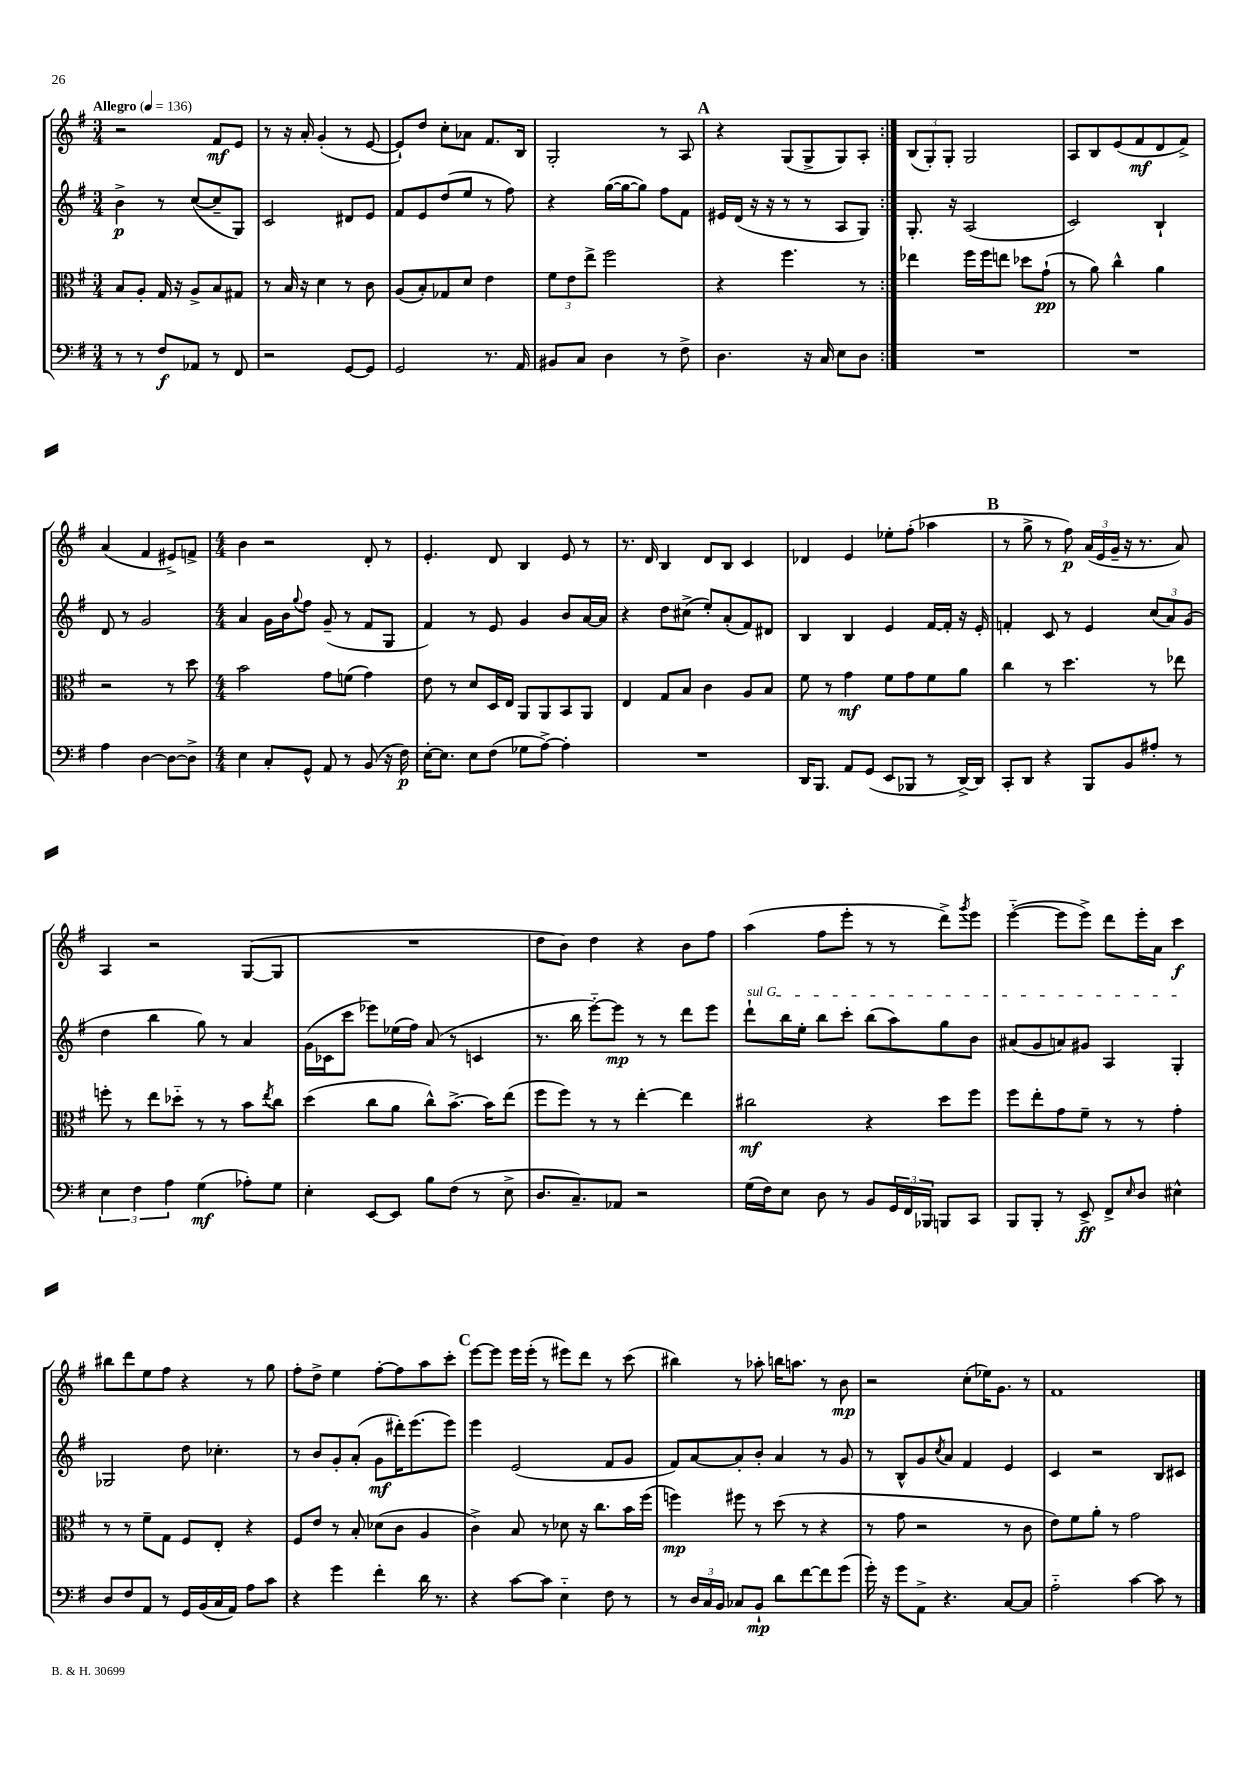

**kern	**dynam	**kern	**dynam	**kern	**dynam	**kern	**dynam
*part4	*part4	*part3	*part3	*part2	*part2	*part1	*part1
*staff4	*staff4	*staff3	*staff3	*staff2	*staff2	*staff1	*staff1
*clefF4	*	*clefC3	*	*clefG2	*	*clefG2	*
*k[f#]	*	*k[f#]	*	*k[f#]	*	*k[f#]	*
*M3/4	*	*M3/4	*	*M3/4	*	*M3/4	*
*MM136	*	*MM136	*	*MM136	*	*MM136	*
=1	=1	=1	=1	=1	=1	=1	=1
!	!	!	!	!	!	!LO:TX:a:B:t=Allegro	!
8r	.	8B/L	.	4b^\	p	2r	.
8r	.	8A'/J	.	.	.	.	.
8F#/L	f	16G/	.	8r	.	.	.
.	.	16r	.	.	.	.	.
8AA-X/J	.	8A^/L	.	([8cc/L	.	.	.
8r	.	8B/	.	8cc~/]	.	8f#/L	mf
8FF#/	.	8G#X/J	.	8G/J)	.	8e/J	.
=2	=2	=2	=2	=2	=2	=2	=2
2r	.	8r	.	2c/	.	8r	.
.	.	16B/	.	.	.	16r	.
.	.	16r	.	.	.	16a'/	.
.	.	4d\	.	.	.	(4g'/	.
[8GG/L	.	8r	.	8d#X/L	.	8r	.
8GG/J]	.	8c\	.	8e/J	.	[8e/	.
=3	=3	=3	=3	=3	=3	=3	=3
2GG/	.	(8A/L	.	8f#/L	.	8e`/L])	.
.	.	8B'/)	.	8e/	.	8dd/J	.
.	.	8G-X/	.	(8dd/	.	8cc'\L	.
.	.	8d/J	.	8ee/J	.	8a-X\J	.
8.r	.	4e\	.	8r	.	8.f#/L	.
.	.	.	.	8ff#\)	.	.	.
16AA/	.	.	.	.	.	16B/Jk	.
=4	=4	=4	=4	=4	=4	=4	=4
8BB#X/L	.	12f#\L	.	4r	.	2G'/	.
.	.	12e\	.	.	.	.	.
8C/J	.	.	.	.	.	.	.
.	.	12ee^\J	.	.	.	.	.
4D\	.	2ff#\	.	([16gg\LL	.	.	.
.	.	.	.	16gg\J_	.	.	.
.	.	.	.	8gg\J])	.	.	.
8r	.	.	.	8ff#\L	.	8r	.
8F#^\	.	.	.	8f#\J	.	8A/	.
!!LO:REH:place=s1:t=A
=5	=5	=5	=5	=5	=5	=5	=5
4.D\	.	4r	.	16e#X/LL	.	4r	.
.	.	.	.	(16d/JJ	.	.	.
.	.	.	.	16r	.	.	.
.	.	.	.	16r	.	.	.
.	.	4.ff#\	.	8r	.	(8G/L	.
16r	.	.	.	8r	.	8G^/	.
16C/	.	.	.	.	.	.	.
8E\L	.	.	.	8A/L	.	8G/)	.
8D\J	.	8r	.	8G/J)	.	8A'/J	.
=6:|!	=6:|!	=6:|!	=6:|!	=6:|!	=6:|!	=6:|!	=6:|!
2.r	.	4ee-X\	.	8.G'/	.	(12B/L	.
.	.	.	.	.	.	12G'/)	.
.	.	.	.	.	.	12G'/J	.
.	.	.	.	16r	.	.	.
.	.	16ff#\LL	.	(2A/	.	2G/	.
.	.	16ff#\J	.	.	.	.	.
.	.	8een\J	.	.	.	.	.
.	.	8dd-X\L	.	.	.	.	.
.	.	(8g`\J	pp	.	.	.	.
=7	=7	=7	=7	=7	=7	=7	=7
2.r	.	8r	.	2c/)	.	8A/L	.
.	.	8a\)	.	.	.	8B/	.
.	.	4cc^^\	.	.	.	(8e/	.
.	.	.	.	.	.	8f#/	mf
.	.	4a\	.	4B`/	.	8d/	.
.	.	.	.	.	.	8f#^/J)	.
!!LO:LB:g=z
=8	=8	=8	=8	=8	=8	=8	=8
4A\	.	2r	.	8d/	.	(4a/	.
.	.	.	.	8r	.	.	.
[4D\	.	.	.	2g/	.	4f#/	.
8D\L_	.	8r	.	.	.	8e#X^/L)	.
8D^\J]	.	8dd\	.	.	.	8fn^/J	.
=9	=9	=9	=9	=9	=9	=9	=9
*M4/4	*	*M4/4	*	*M4/4	*	*M4/4	*
4E\	.	2b\	.	4a/	.	4b\	.
8C'/L	.	.	.	16g\LL	.	2r	.
.	.	.	.	16b\J	.	.	.
.	.	.	.	8qqgg/	.	.	.
8GG^^/J	.	.	.	8ff#\J	.	.	.
8AA/	.	8g\L	.	(8g~/	.	.	.
8r	.	(8fn\J	.	8r	.	.	.
(8BB/	.	4g\)	.	8f#/L	.	8d'/	.
16r	.	.	.	8G/J	.	8r	.
16F#\)	p	.	.	.	.	.	.
=10	=10	=10	=10	=10	=10	=10	=10
[16E'\KL	.	8e\	.	4f#/)	.	4.e'/	.
8.E\J]	.	.	.	.	.	.	.
.	.	8r	.	.	.	.	.
8E\L	.	8d/L	.	8r	.	.	.
(8F#\J	.	16D/L	.	8e/	.	8d/	.
.	.	16E/JJ	.	.	.	.	.
8G-X\L	.	8AA/L	.	4g/	.	4B/	.
[8A^\J)	.	8AA/	.	.	.	.	.
4A'\]	.	8BB/	.	8b/L	.	8e/	.
.	.	8AA/J	.	[16a/L	.	8r	.
.	.	.	.	16a/JJ]	.	.	.
=11	=11	=11	=11	=11	=11	=11	=11
1r	.	4E/	.	4r	.	8.r	.
.	.	.	.	.	.	16d/	.
.	.	8G/L	.	8dd\L	.	4B/	.
.	.	8B/J	.	(8cc#X^\J	.	.	.
.	.	4c\	.	8ee'/L)	.	8d/L	.
.	.	.	.	(8a'/	.	8B/J	.
.	.	8A/L	.	8f#/)	.	4c/	.
.	.	8B/J	.	8d#X/J	.	.	.
=12	=12	=12	=12	=12	=12	=12	=12
16DD/KL	.	8f#\	.	4B/	.	4d-X/	.
8.BBB/J	.	.	.	.	.	.	.
.	.	8r	.	.	.	.	.
8AA/L	.	4g\	mf	4B/	.	4e/	.
(8GG/J	.	.	.	.	.	.	.
8EE/L	.	8f#\L	.	4e/	.	8ee-X'\L	.
8BBB-X/J	.	8g\	.	.	.	(8ff#'\J	.
8r	.	8f#\	.	[16f#/LL	.	4aa-X\	.
.	.	.	.	16f#'/JJ]	.	.	.
[16DD^/LL)	.	8a\J	.	16r	.	.	.
16DD/JJ]	.	.	.	16e'/	.	.	.
!!LO:REH:place=s1:t=B
=13	=13	=13	=13	=13	=13	=13	=13
8CC'/L	.	4cc\	.	4fn'/	.	8r	.
8DD/J	.	.	.	.	.	8gg^\	.
4r	.	8r	.	8c/	.	8r	.
.	.	4.dd\	.	8r	.	8ff#\)	p
8BBB/L	.	.	.	4e/	.	(24a/LL	.
.	.	.	.	.	.	24e/	.
.	.	.	.	.	.	24g~/JJ	.
8BB/	.	.	.	.	.	16r	.
.	.	.	.	.	.	8.r	.
8A#X'/J	.	8r	.	(12cc/L	.	.	.
.	.	.	.	12a/)	.	.	.
8r	.	8ee-X\	.	.	.	8a/)	.
.	.	.	.	(12g/J	.	.	.
!!LO:LB:g=z
=14	=14	=14	=14	=14	=14	=14	=14
6E\	.	8ffn'\	.	4dd\	.	4A/	.
.	.	8r	.	.	.	.	.
6F#\	.	.	.	.	.	.	.
.	.	8ee\L	.	4bb\	.	2r	.
6A\	.	.	.	.	.	.	.
.	.	8dd-X\J	.	.	.	.	.
(4G\	mf	8r	.	8gg\)	.	.	.
.	.	8r	.	8r	.	.	.
8A-X'\L)	.	8b\L	.	4a/	.	([8G/L	.
.	.	8qee/	.	.	.	.	.
8G\J	.	8cc\J	.	.	.	8G/J]	.
=15	=15	=15	=15	=15	=15	=15	=15
4E'\	.	(4dd\	.	(16g\LL	.	1r	.
.	.	.	.	16c-X\J	.	.	.
.	.	.	.	8ccc\J	.	.	.
[8EE/L	.	8cc\L	.	8eee-X\L)	.	.	.
8EE/J]	.	8a\J	.	(16ee-X\L	.	.	.
.	.	.	.	16ff#\JJ)	.	.	.
8B\L	.	8cc^^\L)	.	(8a/	.	.	.
(8F#\J	.	[8.b^\J	.	8r	.	.	.
8r	.	.	.	4cn/	.	.	.
.	.	16b\KL]	.	.	.	.	.
8E^\	.	(8ee\J	.	.	.	.	.
=16	=16	=16	=16	=16	=16	=16	=16
8.D/L	.	8ff#\L	.	8.r	.	8dd\L	.
.	.	8ff#\J)	.	.	.	8b\J)	.
8.C~/)	.	.	.	16bb\	.	.	.
.	.	8r	.	[8eee\L)	.	4dd\	.
8AA-X/J	.	8r	.	8eee\J]	mp	.	.
2r	.	[4ee'\	.	8r	.	4r	.
.	.	.	.	8r	.	.	.
.	.	4ee\]	.	8ddd\L	.	8b\L	.
.	.	.	.	8eee\J	.	8ff#\J	.
=17	=17	=17	=17	=17	=17	=17	=17
!	!	!	!	!LO:TX:a:i:t=sul G	!	!	!
(16G\LL	.	2cc#X\	mf	8ddd`\L	.	(4aa\	.
16F#\J)	.	.	.	.	.	.	.
8E\J	.	.	.	16bb\L	.	.	.
.	.	.	.	16ee'\JJ	.	.	.
8D\	.	.	.	8bb\L	.	8ff#\L	.
8r	.	.	.	8ccc'\J	.	8eee'\J	.
8BB/L	.	4r	.	(8bb\L	.	8r	.
24GG/L	.	.	.	8aa\)	.	8r	.
24FF#/	.	.	.	.	.	.	.
24BBB-X/JJ	.	.	.	.	.	.	.
8BBBn/L	.	8dd\L	.	8gg\	.	8ddd^\L)	.
.	.	.	.	.	.	8qggg/	.
8CC/J	.	8ff#\J	.	8b\J	.	8eee\J	.
=18	=18	=18	=18	=18	=18	=18	=18
8BBB/L	.	8ff#\L	.	(8a#X/L	.	([4eee\	.
8BBB'/J	.	8ee'\	.	8g/	.	.	.
8r	.	8g\	.	8an/)	.	8eee\L]	.
8EE^/	ff	8f#~\J	.	8g#X/J	.	8eee^\J)	.
8FF#^/L	.	8r	.	4A/	.	8ddd\L	.
16qqE/	.	.	.	.	.	.	.
8D/J	.	8r	.	.	.	16eee'\L	.
.	.	.	.	.	.	16a\JJ	.
4E#X^^\	.	4g'\	.	4G'/	.	4ccc\	f
!!LO:LB:g=z
=19	=19	=19	=19	=19	=19	=19	=19
8D/L	.	8r	.	2G-X/	.	8bb#X\L	.
8F#/	.	8r	.	.	.	8ddd\	.
8AA/J	.	8f#~\L	.	.	.	8ee\	.
8r	.	8G\J	.	.	.	8ff#\J	.
16GG/LL	.	8F#/L	.	8dd\	.	4r	.
(16BB/	.	.	.	.	.	.	.
16C/	.	8E'/J	.	4.cc-X'\	.	.	.
16AA/JJ)	.	.	.	.	.	.	.
8A\L	.	4r	.	.	.	8r	.
8c\J	.	.	.	.	.	8gg\	.
=20	=20	=20	=20	=20	=20	=20	=20
4r	.	8F#/L	.	8r	.	8ff#'\L	.
.	.	8e/J	.	8b/L	.	8dd^\J	.
4g\	.	8r	.	8g'/	.	4ee\	.
.	.	8B'/	.	(8a'/J	.	.	.
4f#'\	.	(8d-X\L	.	8g\L	mf	[8ff#'\L	.
.	.	8c\J	.	16ddd#X'\K)	.	8ff#\]	.
.	.	.	.	(8.eee\	.	.	.
16d\	.	4A/	.	.	.	8aa\	.
8.r	.	.	.	.	.	.	.
.	.	.	.	8eee\J)	.	8ccc'\J	.
!!LO:REH:place=s1:t=C
=21	=21	=21	=21	=21	=21	=21	=21
4r	.	4c^\)	.	4eee\	.	[8eee\L	.
.	.	.	.	.	.	8eee\J]	.
[8c\L	.	8B/	.	(2e/	.	16eee\LL	.
.	.	.	.	.	.	(16eee'\JJ	.
8c\J]	.	8r	.	.	.	8r	.
4E\	.	8d-X\	.	.	.	8eee#X\L)	.
.	.	16r	.	.	.	8ddd\J	.
.	.	8.cc\L	.	.	.	.	.
8F#\	.	.	.	8f#/L	.	8r	.
8r	.	16b\L	.	8g/J	.	(8ccc\	.
.	.	(16ff#\JJ	.	.	.	.	.
=22	=22	=22	=22	=22	=22	=22	=22
8r	.	4ffn\)	mp	8f#/L)	.	4bb#X\)	.
24D/LL	.	.	.	[8a/	.	.	.
24C/	.	.	.	.	.	.	.
24BB/JJ	.	.	.	.	.	.	.
8C-X/L	.	8ff#X\	.	8a'/]	.	8r	.
8BB`/J	mp	8r	.	8b'/J	.	8aa-X'\	.
8d\L	.	(8dd\	.	4a/	.	16bbn\KL	.
.	.	.	.	.	.	8.aan\J	.
[8f#\	.	8r	.	.	.	.	.
8f#\]	.	4r	.	8r	.	8r	.
(8g\J	.	.	.	8g/	.	8b\	mp
=23	=23	=23	=23	=23	=23	=23	=23
16g'\)	.	8r	.	8r	.	2r	.
16r	.	.	.	.	.	.	.
8g\L	.	8g\	.	8B^^/L	.	.	.
8AA^\J	.	2r	.	8g/	.	.	.
.	.	.	.	8qcc/	.	.	.
4.r	.	.	.	8a/J	.	.	.
.	.	.	.	4f#/	.	(8cc'\L	.
.	.	.	.	.	.	16ee-X\K)	.
.	.	.	.	.	.	8.g\J	.
[8C/L	.	8r	.	4e/	.	.	.
8C/J]	.	8c\	.	.	.	8r	.
=24	=24	=24	=24	=24	=24	=24	=24
2A\	.	8e\L)	.	4c/	.	1f#	.
.	.	8f#\	.	.	.	.	.
.	.	8a'\J	.	2r	.	.	.
.	.	8r	.	.	.	.	.
[4c\	.	2g\	.	.	.	.	.
8c\]	.	.	.	8B/L	.	.	.
8r	.	.	.	8c#X/J	.	.	.
==	==	==	==	==	==	==	==
*-	*-	*-	*-	*-	*-	*-	*-
